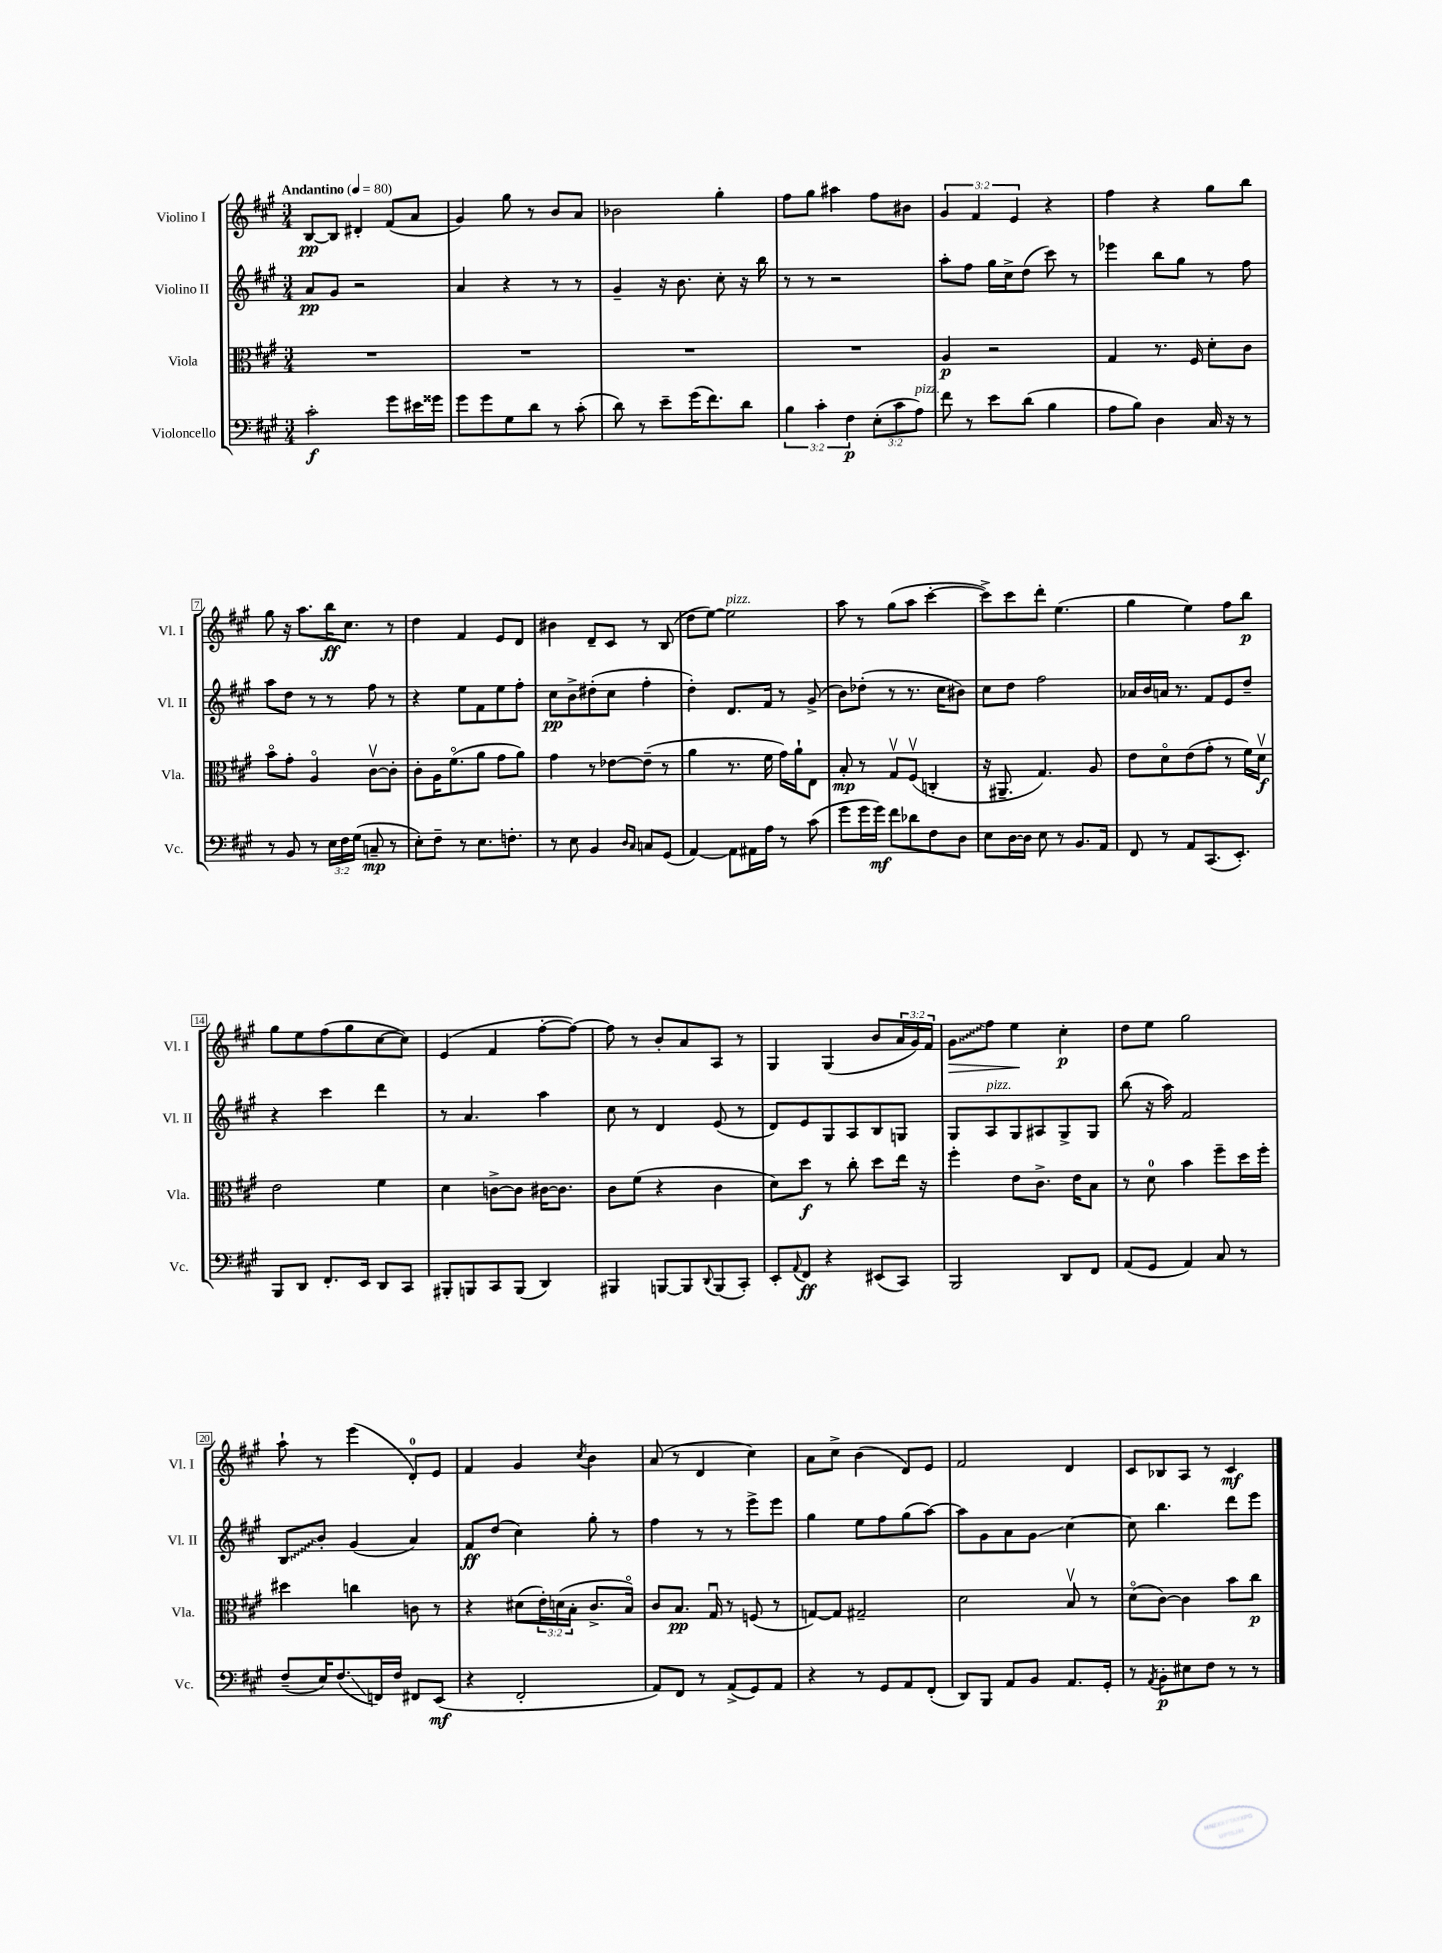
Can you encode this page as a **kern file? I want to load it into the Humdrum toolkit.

**kern	**kern	**kern	**kern
*staff4	*staff3	*staff2	*staff1
*clefF4	*clefC3	*clefG2	*clefG2
*k[f#c#g#]	*k[f#c#g#]	*k[f#c#g#]	*k[f#c#g#]
*M3/4	*M3/4	*M3/4	*M3/4
*MM80	*MM80	*MM80	*MM80
2c#'\	2.r	8a/L	[8B/L
.	.	8g#/J	8B/]J
.	.	2r	4d#'/
8g#\L	.	.	(8f#/L
16e#\L	.	.	8a/J
16g##\JJ	.	.	.
=	=	=	=
8g#\L	2.r	4a/	4g#/)
8g#\	.	.	.
8G#\	.	4r	8gg#\
8d\J	.	.	8r
8r	.	8r	8b/L
(8c#'\	.	8r	8a/J
=	=	=	=
8d\)	2.r	4g#~/	2b-\
8r	.	.	.
8e~\L	.	16r	.
.	.	8.b\	.
(16g#\K	.	.	.
8.f#\)	.	.	.
.	.	8cc#'\	4gg#'\
8d\J	.	16r	.
.	.	16bb\	.
=	=	=	=
6B\	2.r	8r	8ff#\L
.	.	8r	8gg#\J
6c#'\	.	.	.
.	.	2r	4aa#\
6F#\	.	.	.
(12E'\L	.	.	8ff#\L
12c#\	.	.	.
.	.	.	8b#\J
12A\J)	.	.	.
=	=	=	=
8f#\	4A/	8aa'\L	6g#/
8r	.	8ff#\J	.
.	.	.	6f#/
8e\L	2r	16gg#\LL	.
.	.	16cc#^\J	.
.	.	.	6e/
(8d\J	.	(8dd\J	.
4B\	.	8ccc#\)	4r
.	.	8r	.
=	=	=	=
8A\L	4G#/	4eee-\	4ff#\
8B\J)	.	.	.
4D\	8.r	8bb\L	4r
.	.	8gg#\J	.
.	16F#/	.	.
16C#/	8d'\L	8r	8gg#\L
16r	.	.	.
8r	8c#\J	8ff#\	8bb\J
=	=	=	=
8r	8bo\L	8aa\L	8gg#\
8BB/	8g#'\J	8dd\J	16r
.	.	.	8.aa\L
8r	4Ao/	8r	.
24E\LL	.	8r	16bb\K
24F#\	.	.	.
.	.	.	8.cc#\J
(24G#\JJ	.	.	.
8C~/	[8c#v\L	8ff#\	.
8r	8c#'\]J	8r	8r
=	=	=	=
8E'\L)	8c#'\L	4r	4dd\
8F#~\J	16A\K	.	.
.	(8.f#o\	.	.
8r	.	8ee\L	4f#/
8.E\L	8a\J	8f#\	.
.	8g#\L	8ee\	8e/L
8.F'\J	.	.	.
.	8a\J)	8ff#'\J	8d/J
=	=	=	=
8r	4g#\	8cc#\L	4b#\
8E\	.	8b^\	.
4BB/	8r	(8dd#'\	8d~/L
.	[8e-\L	8cc#\J	8c#/J
16qqD/LL	.	.	.
16qqC#/JJ	.	.	.
8C/L	(8e-~\]J	4ff#'\	8r
(8GG#/J	8r	.	(8B/
=	=	=	=
[4AA/)	4a\	4dd'\)	8dd\L
.	.	.	[8ee\J)
8AA\]L	8.r	8.d/L	2ee\]
16AA#\L	.	.	.
16A\JJ	16f#\	16f#/Jk	.
8r	16g#\LL)	8r	.
.	16a`\J	.	.
(8c#\	8E\J	(8g#^/	.
=	=	=	=
8g#\L	8B'/	8b\L)	8aa\
16g#\L	8r	(8dd-'\J	8r
16g#\JJ)	.	.	.
8f#\L	8G#v/L	8r	(8gg#\L
8d-\	(8F#v/J	8.r	8aa\J
8F#\	4C'/	.	[4ccc#'\
.	.	16cc#\LK	.
8D\J	.	8b#\J)	.
=	=	=	=
8E\L	16r	8cc#\L	8ccc#^\]L)
.	8.AA#~/	.	.
[16D\L	.	8dd\J	8ccc#\
16D\]JJ	.	.	.
8E\	4.G#/)	2ff#\	8ddd'\J
8r	.	.	(4.ee\
8.BB/L	.	.	.
.	8A/	.	.
16AA/Jk	.	.	.
=	=	=	=
8FF#/	8e\L	16a-/LL	4gg#\
.	.	16b/	.
8r	8do\	16a/JJ	.
.	.	8.r	.
8AA/L	(8e\	.	4ee\)
(8.CC#/	8g#'\J	8f#/L	.
.	8r	8e/	8ff#\L
8.EE'/J)	.	.	.
.	16f#\LL)	8dd~/J	8bb\J
.	16dv\JJ	.	.
=	=	=	=
8BBB/L	2e\	4r	8gg#\L
8DD/J	.	.	8ee\
8.FF#'/L	.	4ccc#\	(8ff#\
.	.	.	8gg#\
16EE/Jk	.	.	.
8DD/L	4f#\	4ddd\	[8cc#\
8CC#/J	.	.	8cc#\]J)
=	=	=	=
8BBB#'/L	4d\	8r	(4e/
8BBB/	.	4.a/	.
8CC#/	[8c^\L	.	4f#/
(8BBB/J	8c\]J	.	.
4DD/)	[16c#\LK	4aa\	[8ff#'\L
.	8.c#\]J	.	.
.	.	.	8ff#\_J)
=	=	=	=
4BBB#/	8c#\L	8cc#\	8ff#\]
.	(8f#\J	8r	8r
[8BBB/L	4r	4d/	8b'/L
8BBB/]	.	.	8a/
8qqDD/	.	.	.
(8BBB/	4c#\	(8e/	8A/J
8CC#'/J)	.	8r	8r
=	=	=	=
8EE'/L	8d\L)	8d/L)	4G#/
8qqAA/	.	.	.
8FF#/J	8dd\J	8e/	.
4r	8r	8G#/	(4G#/
.	8cc#'\	8A/	.
(8EE#/L	8dd\L	8B/	8b/L
8CC#/J)	16ee\Jk	8G/J	24a/L
.	.	.	24g#/)
.	16r	.	.
.	.	.	24f#/JJ
=	=	=	=
2BBB/	4ff#'\	8G#/L	8g#\L
.	.	8A/	8ff#\J
.	8e\L	8G#/	4ee\
.	8.c#^\J	8A#/	.
8DD/L	.	8G#^/	4cc#'\
.	16e\LK	.	.
8FF#/J	8B\J	8G#/J	.
=	=	=	=
(8AA/L	8r	(8bb\	8dd\L
8GG#/J	8d\	16r	8ee\J
.	.	16aa\)	.
4AA/)	4b\	2f#/	2gg#\
8C#/	8ff#~\L	.	.
8r	16dd\L	.	.
.	16ff#'\JJ	.	.
=	=	=	=
(8F#~/L	4dd#\	8B/L	8aa`\
16E/K)	.	8b'/J	8r
(8.F#/	.	.	.
.	4cc\	(4g#/	(4eee\
16FF/L)	.	.	.
16F#/JJ	.	.	.
8FF#/L	8c\	4a/)	8d'/L)
(8EE/J	8r	.	8e/J
=	=	=	=
4r	4r	8f#/L	4f#/
.	.	(8dd/J	.
2FF#'/	(8d#\L	4cc#\)	4g#/
.	24e'\L)	.	.
.	(24d\	.	.
.	24B'\JJ	.	.
.	.	.	8qcc#/
.	8.c#^/L	8gg#'\	4b\
.	.	8r	.
.	16Bo/Jk)	.	.
=	=	=	=
8AA/L)	8c#/L	4ff#\	(8a/
8FF#/J	8.B/J	.	8r
8r	.	8r	4d/
.	16G#u/	.	.
(8AA^/L	8r	8r	.
8GG#/)	(8F/	8eee^\L	4cc#\)
8AA/J	8r	8eee\J	.
=	=	=	=
4r	[8G/L)	4gg#\	8a\L
.	8G/]J	.	8cc#^\J
8r	2G#~/	8ee\L	(4b\
8GG#/L	.	8ff#\	.
8AA/	.	(8gg#\	8d/L)
(8FF#'/J	.	[8aa\J)	8e/J
=	=	=	=
8DD/L)	2d\	8aa\]L	2f#/
8BBB/J	.	8g#\	.
8AA/L	.	8a\	.
8BB/J	.	8g#\J	.
8.AA/L	8Bv/	[4cc#\	4d/
.	8r	.	.
16GG#'/Jk	.	.	.
=	=	=	=
8r	(8do\L	8cc#\]	8c#/L
8qAA/	.	.	.
8BB'\L	[8c#\J)	4.bb\	8B-/
8E#\	4c#\]	.	8A/J
8F#\J	.	.	8r
8r	8b\L	8ddd\L	4c#/
8r	8cc#\J	8eee\J	.
==	==	==	==
*-	*-	*-	*-
